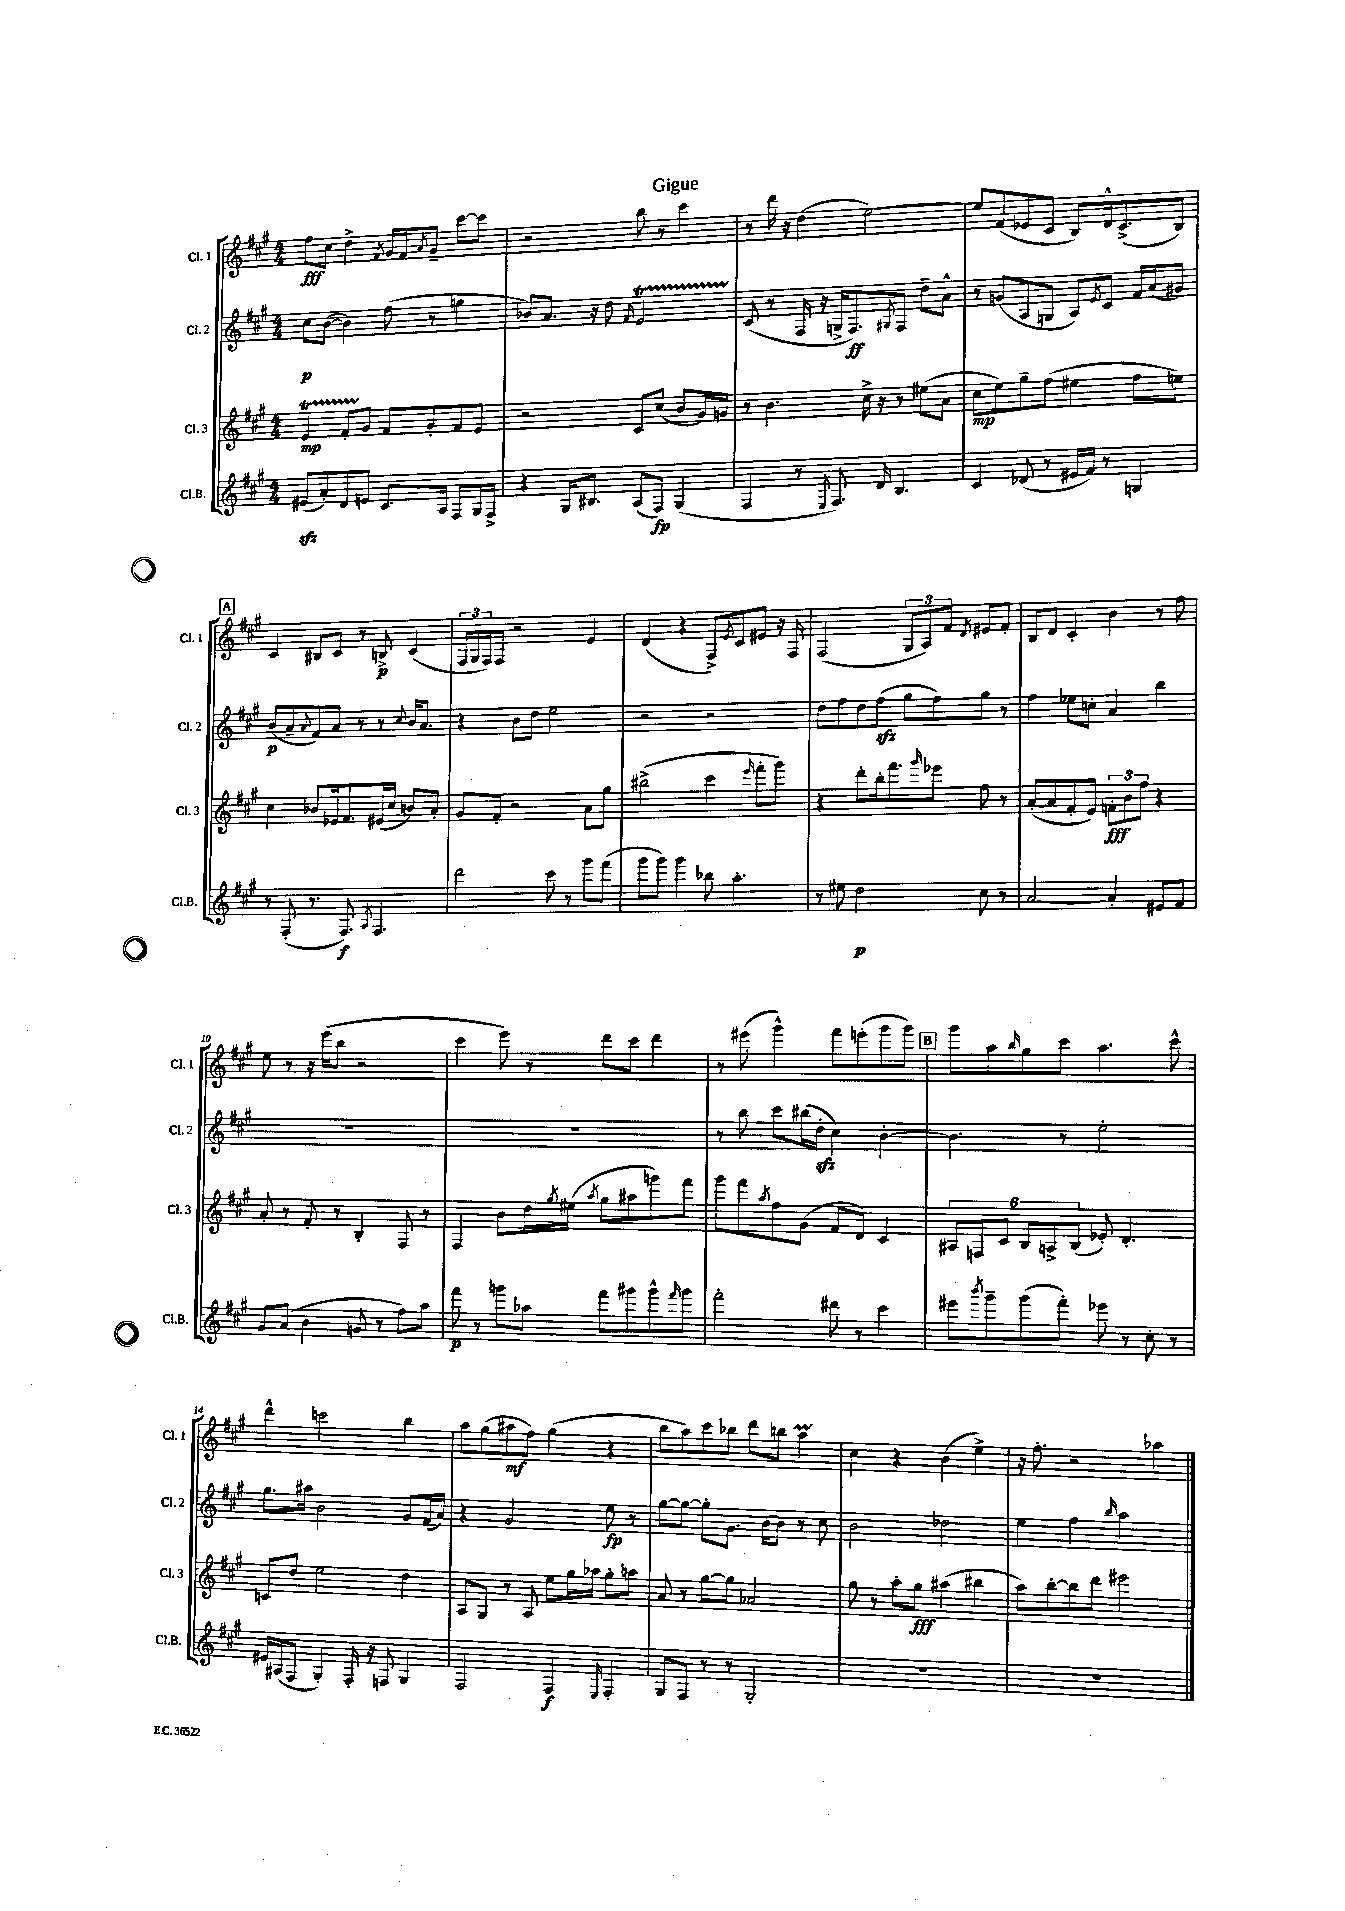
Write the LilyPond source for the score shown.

\header { title = "Gigue" }
<<
\new StaffGroup <<
\new Staff = "s0" \with { instrumentName = "Cl. 1" shortInstrumentName = "Cl. 1" } {
    \clef treble \key a \major \numericTimeSignature \time 4/4
    fis''8\fff cis''8 d''4-> \acciaccatura { fis'8 } gis'16 fis'16 \acciaccatura { a'8 } gis'8-- cis'''8~ cis'''8 |
    r2 b''8 r8 cis'''4 |
    r8 d'''16 r16 d''4( e''2~) |
    e''8 fis'8( ees'8 cis'8 b8) d'16-^ cis'8.->( b8) |
    \mark \markup { \box "A" } cis'4 bis8 cis'8 r8 b8->\p cis'4( |
    \tuplet 3/2 { fis16 gis16 fis16) } fis8 r2 e'4 |
    d'4( r4 fis8->) \acciaccatura { e'8 } cis'8 eis'8 r16 fis16 |
    fis2( \tuplet 3/2 { gis8 a8) fis'8 } \acciaccatura { d'8 } eis'8 fis'8-. |
    b8 d'8 cis'4-. b'4 r8 fis''8 |
    e''8 r8 r16 e'''16( b''8 r2 |
    cis'''4 e'''8) r8 d'''8 cis'''8 d'''4 |
    r8 eis'''8( gis'''4-^) fis'''8 e'''8-.( gis'''8 gis'''8) |
    \mark \markup { \box "B" } gis'''8 a''8 \grace { b''16 } gis''8 cis'''8 a''4. cis'''8-^ |
    d'''4-^ c'''2 b''4 |
    a''8 gis''8( ais''8\mf fis''8) gis''4( r4 |
    b''8 a''8) cis'''8 bes''8 d'''8 b''8 a''4\prall |
    cis''4 r4 b'4( e''4->) |
    r16 fis''8.-. r2 aes''4 \bar "|." |
}
\new Staff = "s1" \with { instrumentName = "Cl. 2" shortInstrumentName = "Cl. 2" } {
    \clef treble \key a \major \numericTimeSignature \time 4/4
    cis''8\p b'8~( b'4) fis''8( r8 g''4 |
    bes'8) a'8. r16 d''8 \grace { fis'16 } e'2\startTrillSpan |
    cis'8\stopTrillSpan( r8 fis16 r16 g16-> fis8.\ff) \acciaccatura { gis8 } fis8 d''8-- a'8-^ |
    r8 g'8( a8 g8 a8) \acciaccatura { e'8 } cis'8 fis'16 a'16( gis'8) |
    \mark \markup { \box "A" } b'8\p( a'8-- \appoggiatura { a'8 } fis'8) a'8 r8 r8 \appoggiatura { cis''8 } b'16 a'8. |
    r4 b'8 d''8 e''2 |
    r2 r2 |
    d''8 fis''8 d''8 fis''8\sfz( gis''8 fis''8) gis''8 r8 |
    fis''4 ees''8 c''8-. a'4 b''4 |
    R1 |
    R1 |
    r8 b''8 cis'''8 bis''16( d''16-.\sfz cis''4) b'4~-. |
    \mark \markup { \box "B" } b'4. r8 e''2-. |
    gis''8. ais''16 b'2 gis'8 fis'16( a'16) |
    r4 gis'2 e''8\fp r8 |
    gis''8~ gis''8~ gis''8-. gis'8. b'16~ b'8 r8 cis''8 |
    b'2 des''2 |
    e''4 fis''4 \grace { b''16 } a''2 \bar "|." |
}
\new Staff = "s2" \with { instrumentName = "Cl. 3" shortInstrumentName = "Cl. 3" } {
    \clef treble \key a \major \numericTimeSignature \time 4/4
    e'4\startTrillSpan\mp fis'8-. gis'8\stopTrillSpan fis'8 gis'8-. fis'8 e'8 |
    r2 cis'8 cis''8( b'8 gis'16) g'16 |
    r8 b'4. cis''16-> r16 r8 eis''8( a'8 |
    cis''8\mp e''8) gis''8-- fis''8( eis''4 fis''8 e''8) |
    \mark \markup { \box "A" } cis''4 bes'8 ees'16 fis'8. eis'16( cis''16 b'8) a'8-. |
    gis'8 fis'8-. r2 a'8 gis''8 |
    bis''2->( cis'''4 \grace { e'''16 } fis'''8-. gis'''8) |
    r4 d'''8-. b''16-. fis'''8. \grace { gis'''16 } ees'''8 fis''8 r8 |
    a'8~-.( a'8 fis'8-. e'8) \tuplet 3/2 { f'8-.\fff b'8 fis''8 } r4 |
    a'8-. r8 fis'8-. r8 b4-. fis8 r8 |
    fis4 b'8 d''16 \acciaccatura { gis''8 } eis''16( \acciaccatura { a''8 } gis''8 ais''8 g'''8) fis'''8 |
    gis'''8 fis'''8 \acciaccatura { a''8 } fis''8 gis'8( fis'8 d'8) cis'4 |
    \mark \markup { \box "B" } \tuplet 6/4 { ais8 f8 cis'8 b8 a8-> b8( } ees'8-.) d'4.-. |
    c'8 d''8 e''2 d''4 |
    a8 gis8 r8 a8 e''8 gis''16 aes''16 gis''8-. a''8 |
    a'8 r8 gis''8~ gis''8 aes'2 |
    gis''8 r8 a''8-. gis''8\fff ais''4( bis''4 |
    a''8) b''8~-. b''8 d'''8 eis'''2 \bar "|." |
}
\new Staff = "s3" \with { instrumentName = "Cl.B." shortInstrumentName = "Cl.B." } {
    \clef treble \key a \major \numericTimeSignature \time 4/4
    eis'8\sfz( a'8-.) d'8 e'8 cis'8. a16 fis8 gis16 fis16-> |
    r4 gis16 bis8. a8( fis8\fp) gis4( |
    fis4 r8 \acciaccatura { e8 } fis8.) d'16 b4. |
    cis'4 des'8( r8 eis'16 fis'16) r8 g4 |
    \mark \markup { \box "A" } r8 fis8-.( r8. fis8.\f) \acciaccatura { a8 } fis4. |
    d'''2 cis'''8 r8 gis'''8 fis'''8( |
    gis'''8 gis'''8) gis'''4 bes''8 a''4.-. |
    r8 eis''8 d''2\p cis''8 r8 |
    a'2~ a'4-. eis'8 fis'8 |
    gis'8 a'8( b'4 g'8 r8 fis''8) a''8 |
    fis'''8\p r8 g'''8 aes''8 fis'''8 gis'''8 gis'''8-^ \grace { fis'''16 } gis'''8 |
    fis'''2-. dis'''8 r8 cis'''4 |
    \mark \markup { \box "B" } eis'''8 \acciaccatura { b'''8 } gis'''8-- gis'''8( fis'''8-.) ees'''8 r8 cis''8-. r8 |
    eis'16 ais16( fis8 gis4-.) fis16-. r16 f8 gis4 |
    fis2 fis4\f \grace { e16 } fis4-. |
    gis8 fis8 r8 r8 gis2-. |
    R1 |
    R1 \bar "|." |
}
>>
>>
